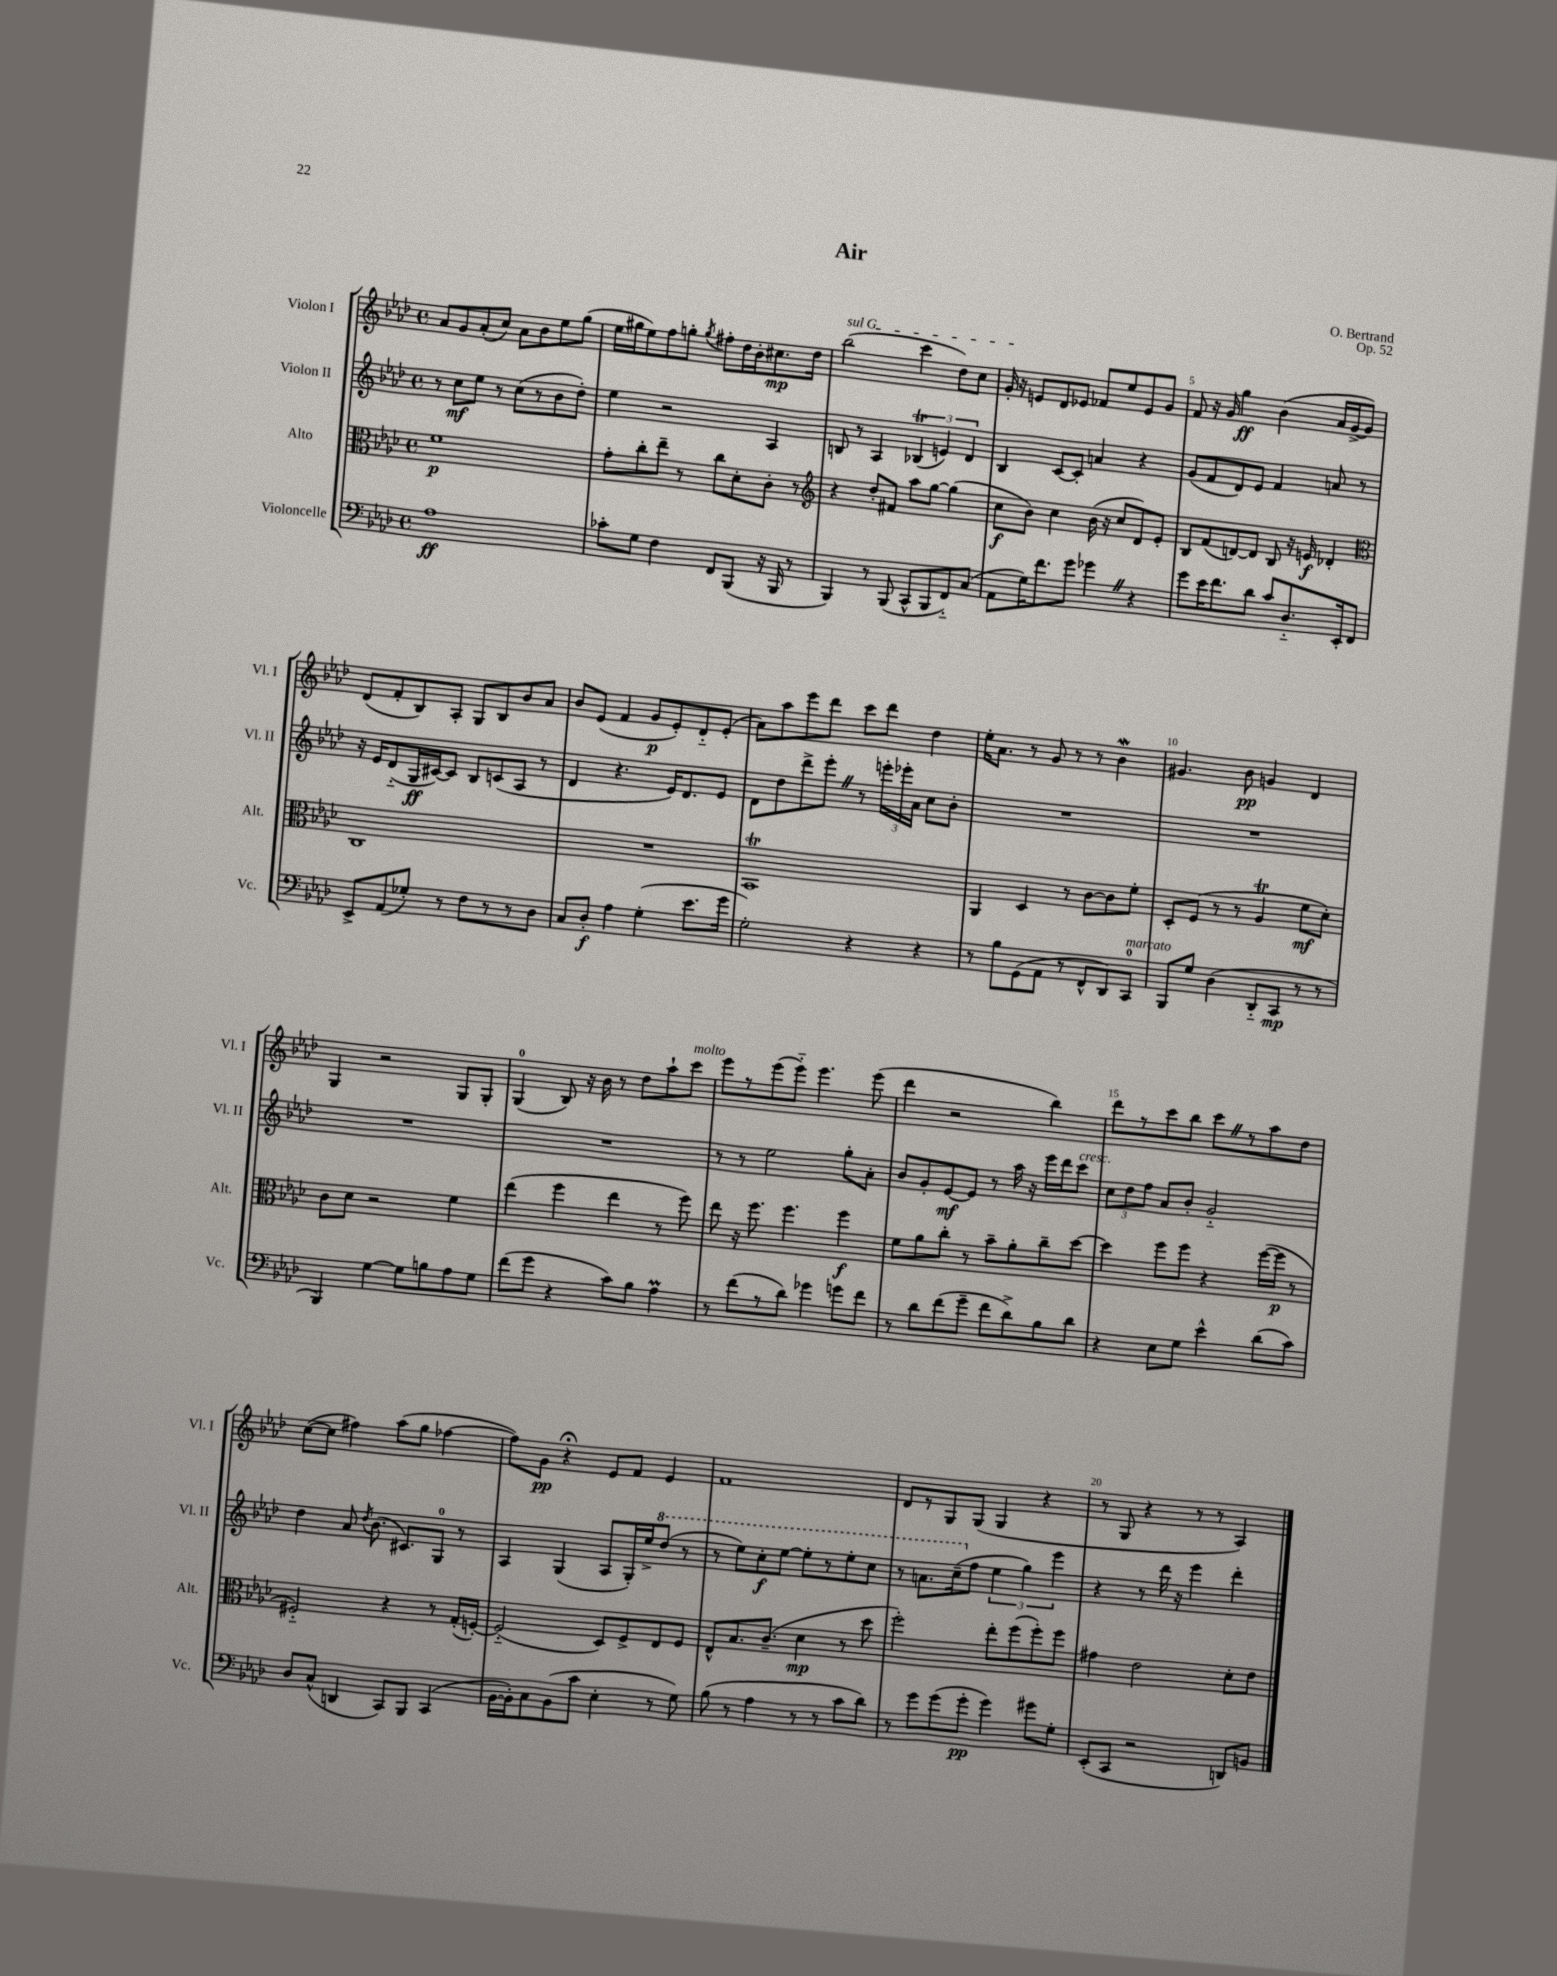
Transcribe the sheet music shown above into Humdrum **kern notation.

**kern	**kern	**kern	**kern
*staff4	*staff3	*staff2	*staff1
*clefF4	*clefC3	*clefG2	*clefG2
*k[b-e-a-d-]	*k[b-e-a-d-]	*k[b-e-a-d-]	*k[b-e-a-d-]
*M4/4	*M4/4	*M4/4	*M4/4
*met(c)	*met(c)	*met(c)	*met(c)
1A-	1f	8r	8a-
.	.	8cc	8g
.	.	8ee-	(8a-'
.	.	8r	8cc)
.	.	(8cc	8a-
.	.	8r	8b-
.	.	8b-	8ee-
.	.	8dd-')	(8gg
=	=	=	=
8c-'	8g'	4ee-	16ee-
.	.	.	16gg#
8G	8cc'	.	8ee-)
4F	8ee-~	2r	8ff
.	8r	.	8gg'
.	.	.	8qgg
8FF	8cc	.	8ff#'
(8BBB-	8d-'	.	16dd-
.	.	.	16b-'
16r	8c'	4A-	8.cc#
16BBB-	.	.	.
8r	8r	.	.
.	.	.	16dd-
=	=	=	=
*	*clefG2	*	*
4BBB-)	4r	8B	(2bb-
.	.	8r	.
8r	8dd-'	4A-	.
(8BBB-	8f#	.	.
8CC^^	8aa-	(6B-	4ccc
8BBB-	[8gg	.	.
.	.	6e)	.
8FF'~)	(4gg]	.	8dd-)
.	.	6d-	.
(8C	.	.	8cc
=	=	=	=
8AA-	8cc	4B-	16g'
.	.	.	16r
16G)	8b-)	.	8e
8.f	.	.	.
.	4cc	[8c	8d-
8g	.	8c']	8e-
4g-	(16b-	4a	8f-
.	16r	.	.
.	8cc	.	8ee-
4r	8d-)	4r	8e-
.	8e-'	.	8g
=	=	=	=
8g	8B-	(8g	8f
16e-	(8f	8f	16r
8.f	.	.	16g
.	[8d)	8d-)	4gg
8d-	8d]	8e-	.
8c	8B-	4f	(4b-
8.D-'~	16r	.	.
.	16e	.	.
.	4d-'	8a	16a-
16EE-'	.	.	[16g^
8FF	.	8r	8g])
=	=	=	=
*	*clefC3	*	*
8EE-^	1C	16r	(8d-
.	.	16e-	.
(8AA-	.	(8d-'~	8f'
8G-')	.	16G	8B-)
.	.	[16c#)	.
8r	.	8c#]	8A-'
8F	.	8B-	8G
8r	.	(8c	8B-
8r	.	8A-	8b-
8D-	.	8r	8a-
=	=	=	=
8C	1r	4d-	8b-
8D-'	.	.	(8e-
4A-	.	4.r	4f
(4G'	.	.	8g
.	.	16e-)	8e-')
.	.	8.d-	.
8.e-	.	.	8d-'~
.	.	8e-	(8e-'
16g	.	.	.
=	=	=	=
2G')	1BB-	8d-	8a-)
.	.	8dd-	8aa-
.	.	8ddd-^	8eee-
.	.	8eee-'	8ddd-
4r	.	8r	8ccc
.	.	24eee'	8ddd-
.	.	24eee-'	.
.	.	24a-	.
4r	.	8cc	4dd-
.	.	8b-'	.
=	=	=	=
8r	4AA-	1r	16ee-'
.	.	.	8.a-
8B-	.	.	.
(8GG	4D-	.	8r
8AA-	.	.	8g
8r	8r	.	8r
8FF^^	[8c	.	8r
8DD-)	8c]	.	4b-
8CC	8f'	.	.
=	=	=	=
8BBB-	8D-'	1r	4.g#
8G	(8F	.	.
(4D-	8r	.	.
.	8r	.	8b-
8DD-'~	4A-	.	4g
8CC	.	.	.
8r	8f	.	4d-
8r	8d-')	.	.
=	=	=	=
4BBB-)	8c	1r	4G
.	8d-	.	.
[4G	2r	.	2r
8G]	.	.	.
8B	.	.	.
8A-	4f	.	8G
8G	.	.	8G'
=	=	=	=
(8f	(4ee-	1r	(4G
8g	.	.	.
4r	4ff	.	8B-)
.	.	.	16r
.	.	.	16b-
8c)	4ee-	.	8r
8B-	.	.	8dd-
4A-	8r	.	8aa-`
.	8ff)	.	8ccc
=	=	=	=
8r	8ee-	8r	8eee-
(8f	16r	8r	8r
.	8.ff	.	.
8r	.	2ee-	(8eee-
8d-)	4.ff	.	8eee-'~)
4g-	.	.	4.eee-
8g	4ff	8gg'	.
8f	.	8a-'	(8eee-
=	=	=	=
8r	8f	8b-	4ddd-
8d-	8a-	8g'	.
(8f	8cc'	[8e-	2r
8g~	8r	8e-]	.
8f	8b-~	8r	.
8d-^)	8a-'	16aa-	.
.	.	16r	.
8B-	8cc~	16eee-	4bb-)
.	.	16ddd-	.
8d-	[8dd-	8ccc	.
=	=	=	=
4r	4dd-]	12cc	8ddd-
.	.	12dd-	.
.	.	.	8r
.	.	12ff	.
8E-	8ff	8a-	8ccc
8G	8ff	8b-'	8bb-
4e-^^	4r	2g'~	8ccc
.	.	.	8r
(8d-	([16ff	.	8aa-
.	16ff]	.	.
8c)	8r	.	8dd-
=	=	=	=
8D-	2F#'~)	4dd-	([8cc
(8C^^	.	.	8cc]
4DD	.	8a-	4ff#)
.	.	8qdd-	.
.	.	(8.b-	.
8CC)	4r	.	(8aa-
.	.	8.c#)	.
8BBB-	.	.	8gg
(4CC	8r	8G	[4ff-
.	(16G'	8r	.
.	[16F')	.	.
=	=	=	=
[16BB-	(2F'~]	4A-	8ff-])
16BB-'])	.	.	.
8C	.	.	8g
(8BB-	.	(4G	4r;
8c	.	.	.
4E-'	8D-)	8A-	8e-
.	8F^	16G')	8f
.	.	16ee-^	.
8r	8E-	(8ddd-	4e-
8G)	8F	8r	.
=	=	=	=
(8B-	8E-^^	8r	1f
8r	8.B-	8eee-)	.
4A-	.	8ccc'	.
.	(8.c~	.	.
.	.	[8eee-	.
8r	4d-	8eee-']	.
8r	.	8r	.
8c	8r	8eee-'	.
8d-)	8dd-	8ccc	.
=	=	=	=
8r	2ff')	8r	8d-
8g	.	8.aa	8r
(8g	.	.	8G
.	.	(16ccc~	.
8g'	.	8ff	(8G
4g)	8ee-'	6ee-	4G
.	(8ff	.	.
.	.	6gg)	.
8g#	8ff')	.	4r
.	.	6eee-	.
8G'	8ff	.	.
=	=	=	=
(8EE-'	4g#	4r	8r
8CC	.	.	8G
2r	2e-	8r	4r
.	.	16ddd-	.
.	.	16r	.
.	.	4eee-	8r
.	.	.	8r
8DD)	8d-'	4ddd-'	4A-)
8BB	8e-	.	.
==	==	==	==
*-	*-	*-	*-
